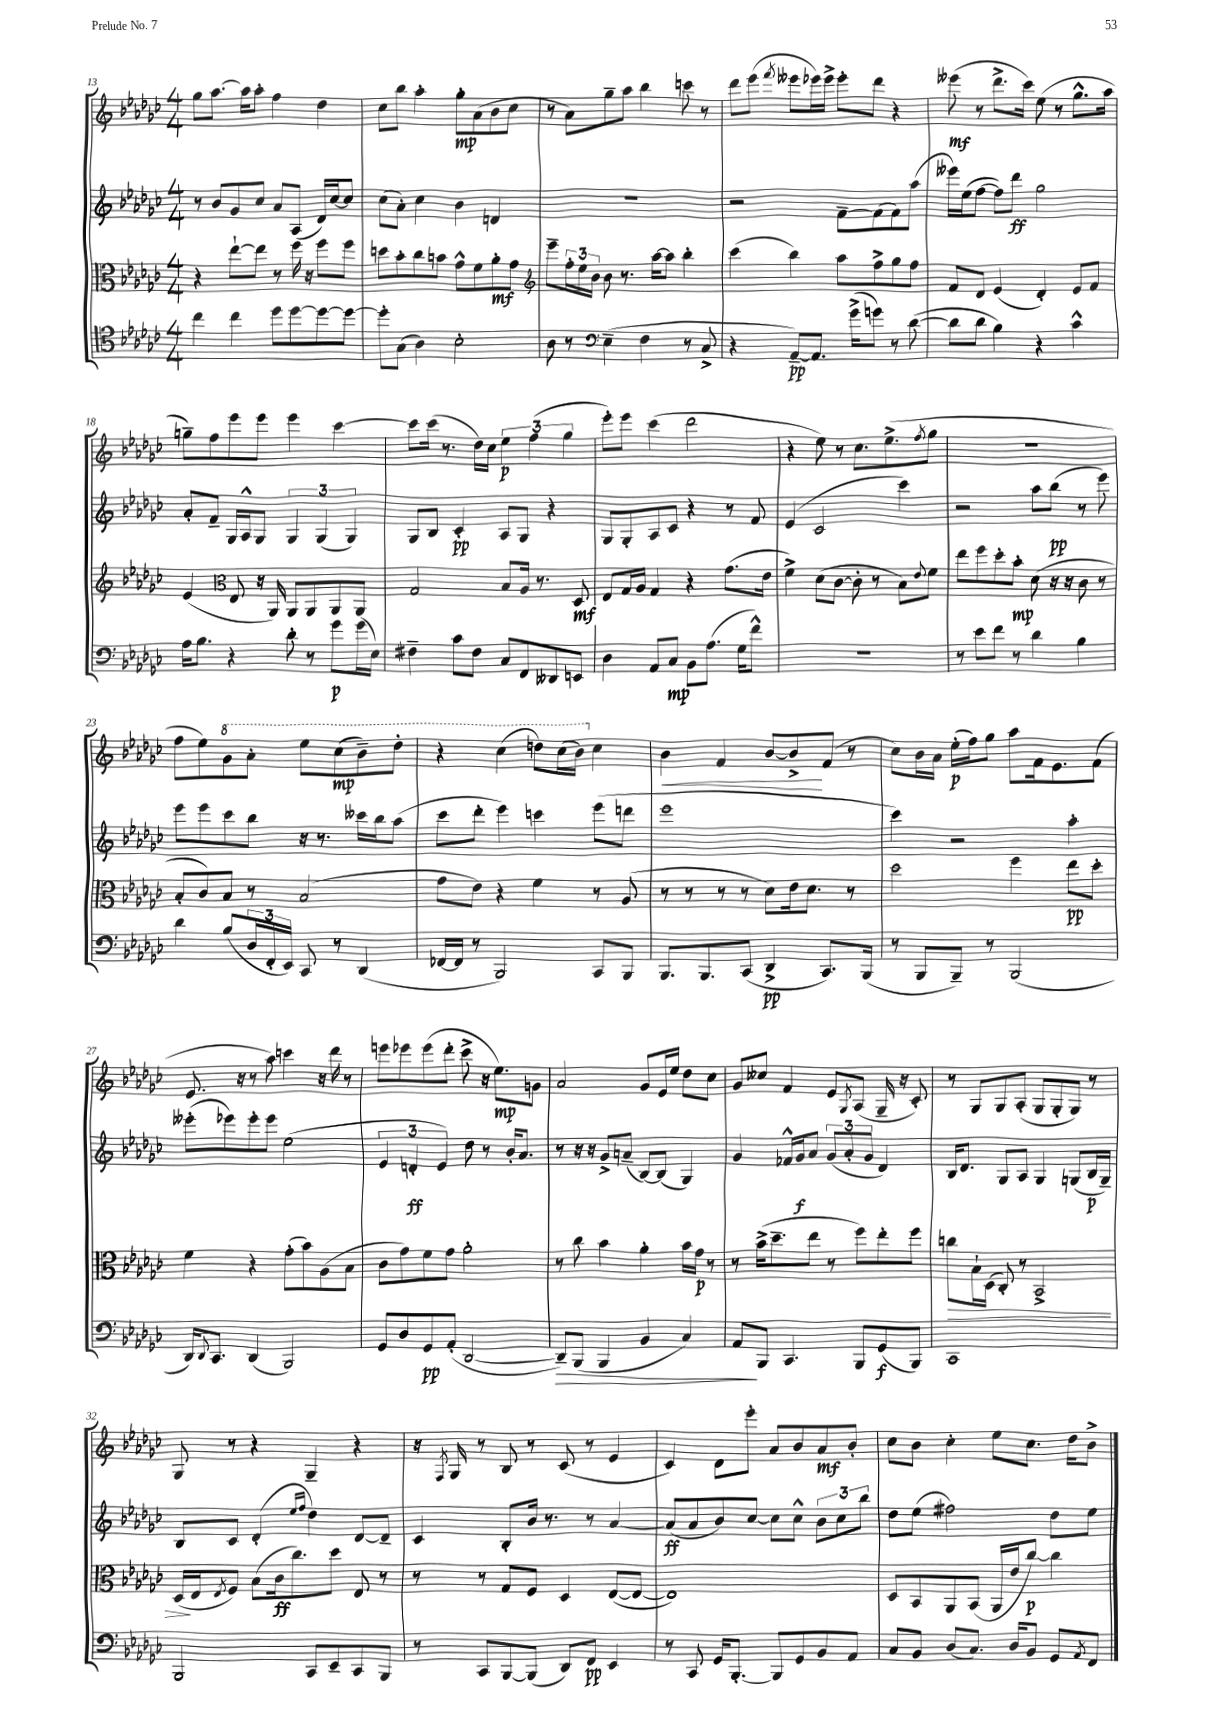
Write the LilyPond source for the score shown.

<<
\new StaffGroup <<
\new Staff = "s0" {
    \clef treble \key ges \major \numericTimeSignature \time 4/4
    ges''8 aes''8.~ aes''16 aes''8-. f''4 des''4 |
    ces''8 bes''8 aes''4-. ges''8-.\mp aes'8( bes'8 ces''8 |
    r8 aes'8) ges''8-- aes''8 bes''4 c'''8 r8 |
    des'''8 ees'''8( \acciaccatura { f'''8 } eeses'''8 ees'''16) ees'''16-> ees'''8-. des'''8 r4 |
    eeses'''8\mf( r8 des'''8.-> ces'''16) ees''8( r8 ges''8.-^ aes''16 |
    g''8--) f''8 ees'''8 ees'''8 ees'''4 ces'''4~ |
    ces'''8 ces'''16( r8. des''16) ces''16 \tuplet 3/2 { ees''4\p f''4( ges''4 } |
    ees'''8-.) ees'''8 ces'''4( des'''2 |
    r4 ees''8) r8 ces''8. ees''8.->( \acciaccatura { f''8 } ges''8 |
    r1 |
    f''8 ees''8) \ottava #1 ges''8 aes''8-. ees'''8 ces'''8\mp( bes''8--) des'''8-. |
    r4 ces'''4( d'''8) ces'''16( bes''16) \ottava #0 ces''4 |
    bes'4\< f'4 bes'8~ bes'8->\! f'8( r8 |
    ces''8) bes'16 aes'16 ees''16-.\p( f''16) ges''8 aes''8 f'16 ees'8. f'8( |
    ees'8. r16 r8 aes''8) c'''4 r16 des'''16 r8 |
    e'''8 ees'''8 ees'''8( des'''8-. ces'''8-> r16 ees''8.\mp) g'8 |
    aes'2 ges'8 ees'16 ees''16 des''8 ces''8 |
    ges'8 ceses''8 f'4 ees'8 \acciaccatura { ges8 } aes8( ges16-- r16 ces'8-.) |
    r8 ges8 ges8 aes8-.( ges8 ges8-. ges8) r8 |
    ges8 r8 r4 ges4-- r4 |
    r16 \acciaccatura { f8 } ges16 r8 bes8 r8 ces'8( r8 ees'4 |
    ces'4) des'8 ees'''8-. aes'8 bes'8 aes'8\mf bes'8-. |
    ces''8 bes'8 ces''4-. ees''8 ces''8. des''16 bes'8-> \bar "|." |
}
\new Staff = "s1" {
    \clef treble \key ges \major \numericTimeSignature \time 4/4
    r8 bes'8 ges'8 ces''8 aes'8 aes8( des'16) ces''16~ ces''8 |
    ces''8( aes'8-.) ces''4 bes'4 d'4 |
    r1 |
    r2 f'8~-- f'8( f'8) aes''8( |
    eeses'''16) ees''16( f''8~ f''8) des'''8\ff ges''2 |
    aes'8-. f'8-- ges16 aes16-^ ges8 \tuplet 3/2 { ges4 ges4( ges4) } |
    ges8 bes8 ces'4-.\pp aes8 ges8 r4 |
    ges8 ges8-. aes8 ces'8 r4 r8 f'8 |
    ees'4( ces'2 ces'''4) |
    r2 aes''8 bes''8\pp( r8 ees'''8) |
    ees'''8 ees'''8 ces'''8 bes''8 r16 r8. ceses'''16 bes''16 aes''8( |
    ces'''8 des'''8-. ees'''4) c'''4 ees'''8( d'''8 |
    ees'''1 |
    ces'''4) r2 aes''4-. |
    eeses'''8-.( ees'''8) ees'''8-. ees'''8 ees''2( |
    \tuplet 3/2 { ees'4 d'4-.\ff ees'4) } des''8 r8 bes'16-. aes'8. |
    r8 r16 r16 ges'8-> a'8--( bes8~) bes8( ges4) |
    ges'4 fes'16-^ ges'16\f aes'8 \tuplet 3/2 { ges'8( aes'8-. ges'8 } des'4) |
    bes16 des'8. ges8 aes8 ges4 g8( bes16\p g16--) |
    bes8 ces'8 des'4-.( \grace { ees''16 f''16 } des''4) des'8~ des'8-- |
    ces'4 bes8-. bes'16 r8. r8 aes'4~ |
    aes'8\ff( aes'8 bes'8) ces''8~ ces''8 ces''8-^ \tuplet 3/2 { bes'8 ces''8 bes''8 } |
    des''8 ees''8( fis''2) des''8 ees''8 \bar "|." |
}
\new Staff = "s2" {
    \clef alto \key ges \major \numericTimeSignature \time 4/4
    r4 ees''8~-! ees''8 r8 f''16 r16 f''8 f''8 |
    d''8 bes'8-. ces''8 b'8 ges'8-^ f'8 aes'8-.\mf ges'8 |
    \clef treble ees'''8-- \tuplet 3/2 { f''16-. ees''16 bes'16 } bes'8 r8. aes''16~ aes''8 bes''4-. |
    ces'''4( bes''4) aes''8 f''8-> ges''8 f''8 |
    f'8 des'8 ees'4( des'4-.) ees'8 f'8 |
    ees'4( \clef alto ees8 r16 aes,16) aes,8 aes,8 aes,8 aes,8 |
    ges2 bes8 aes16 r8. des8\mf |
    ees8 ges16 aes16 ges4 r4 ges'8.( ees'16 |
    f'4->) des'8( ces'8~ ces'8-. r8 bes8) \appoggiatura { ees'8 } f'8 |
    ees''8 f''8 des''8-. bes'8-.\mp des'8( r16 r16 ces'8 r8 |
    bes8-. ces'8) bes8 r8 bes2( |
    ges'8 ees'8) r4 f'4 r8 aes8( |
    r8 r8 r8 r8 des'8) ees'16 des'8. r8 |
    des''2 f''4 ees''8\pp des''8-. |
    f'4 r4 ges'8-.( bes'8) aes8( bes8 |
    ces'8 ges'8) f'8 ges'8 aes'2-. |
    r8 ces''8 bes'4 aes'4-. bes'16 ges'16\p r8 |
    r8 bes'16->( des''8.-- ees''8 r8 f''8) ees''8-. f''8 |
    c''8\> bes16-! des16( ces8-.) r8 bes,2-> |
    des16\!( ees16 \acciaccatura { ees8 } f8) bes8( ces'16\ff ces''8.) des''8 ees8 r8 |
    r8 r8 ges8 f8 des4 ees8~( ees8~ |
    ees1) |
    des8 bes,8 aes,8 bes,8( aes,16 ees'16 ces''8~\p) ces''4 \bar "|." |
}
\new Staff = "s3" {
    \clef tenor \key ges \major \numericTimeSignature \time 4/4
    ces''4 ces''4 des''8 des''8~ des''8~ des''8~ |
    des''8-. ges8( aes4) bes2-. |
    aes8 r8 \clef bass ees4--( f4 r8 ces8-> |
    r4 aes,8~--\pp) aes,8. ges'16->( g'8) r8 des'8~( |
    des'8 des'8 bes4) r4 ces'4-^ |
    aes16 bes8. r4 des'8-. r8 ges'8\p ges'16( ees16) |
    fis4-- ces'8 fis8 ces8 f,8 deses,8 e,8 |
    des4 aes,8 ces8\mp bes,8 aes8.( ges16 f'8-^) |
    r1 |
    r8 ees'8 f'8 r8 des'4 bes4 |
    des'4 bes8( \tuplet 3/2 { des16 f,16-. ees,16) } ces,8 r8 des,4( |
    fes,16~ fes,16 r8 bes,,2) ces,8 bes,,8 |
    bes,,8. bes,,8. ces,8( des,4->\pp ces,8.) bes,,16( |
    r8 bes,,8 bes,,8--) r8 bes,,2( |
    des,16) \appoggiatura { des,8 } ces,8. des,4( bes,,2) |
    ges,8 des8 ges,8\pp aes,8-.( des,2~ |
    des,8--\>) bes,,8( bes,,4 bes,4 ces4) |
    aes,8\! bes,,8 ces,4. bes,,8 ges,8\f( bes,,8) |
    ces,1 |
    bes,,2 ces,8 ees,8-- ces,8 bes,,8 |
    r8 ces,8 bes,,8~ bes,,8( des,8) f,8\pp ees,4 |
    r8 ces,8 ges,16 bes,,8.~-. bes,,8 ges,8 bes,8 aes,8 |
    ces8 bes,8 des8( ces8.) des16 bes,8 ges,8 \acciaccatura { aes,8 } f,8 \bar "|." |
}
>>
>>
\layout { \context { \Score currentBarNumber = #13 } }
